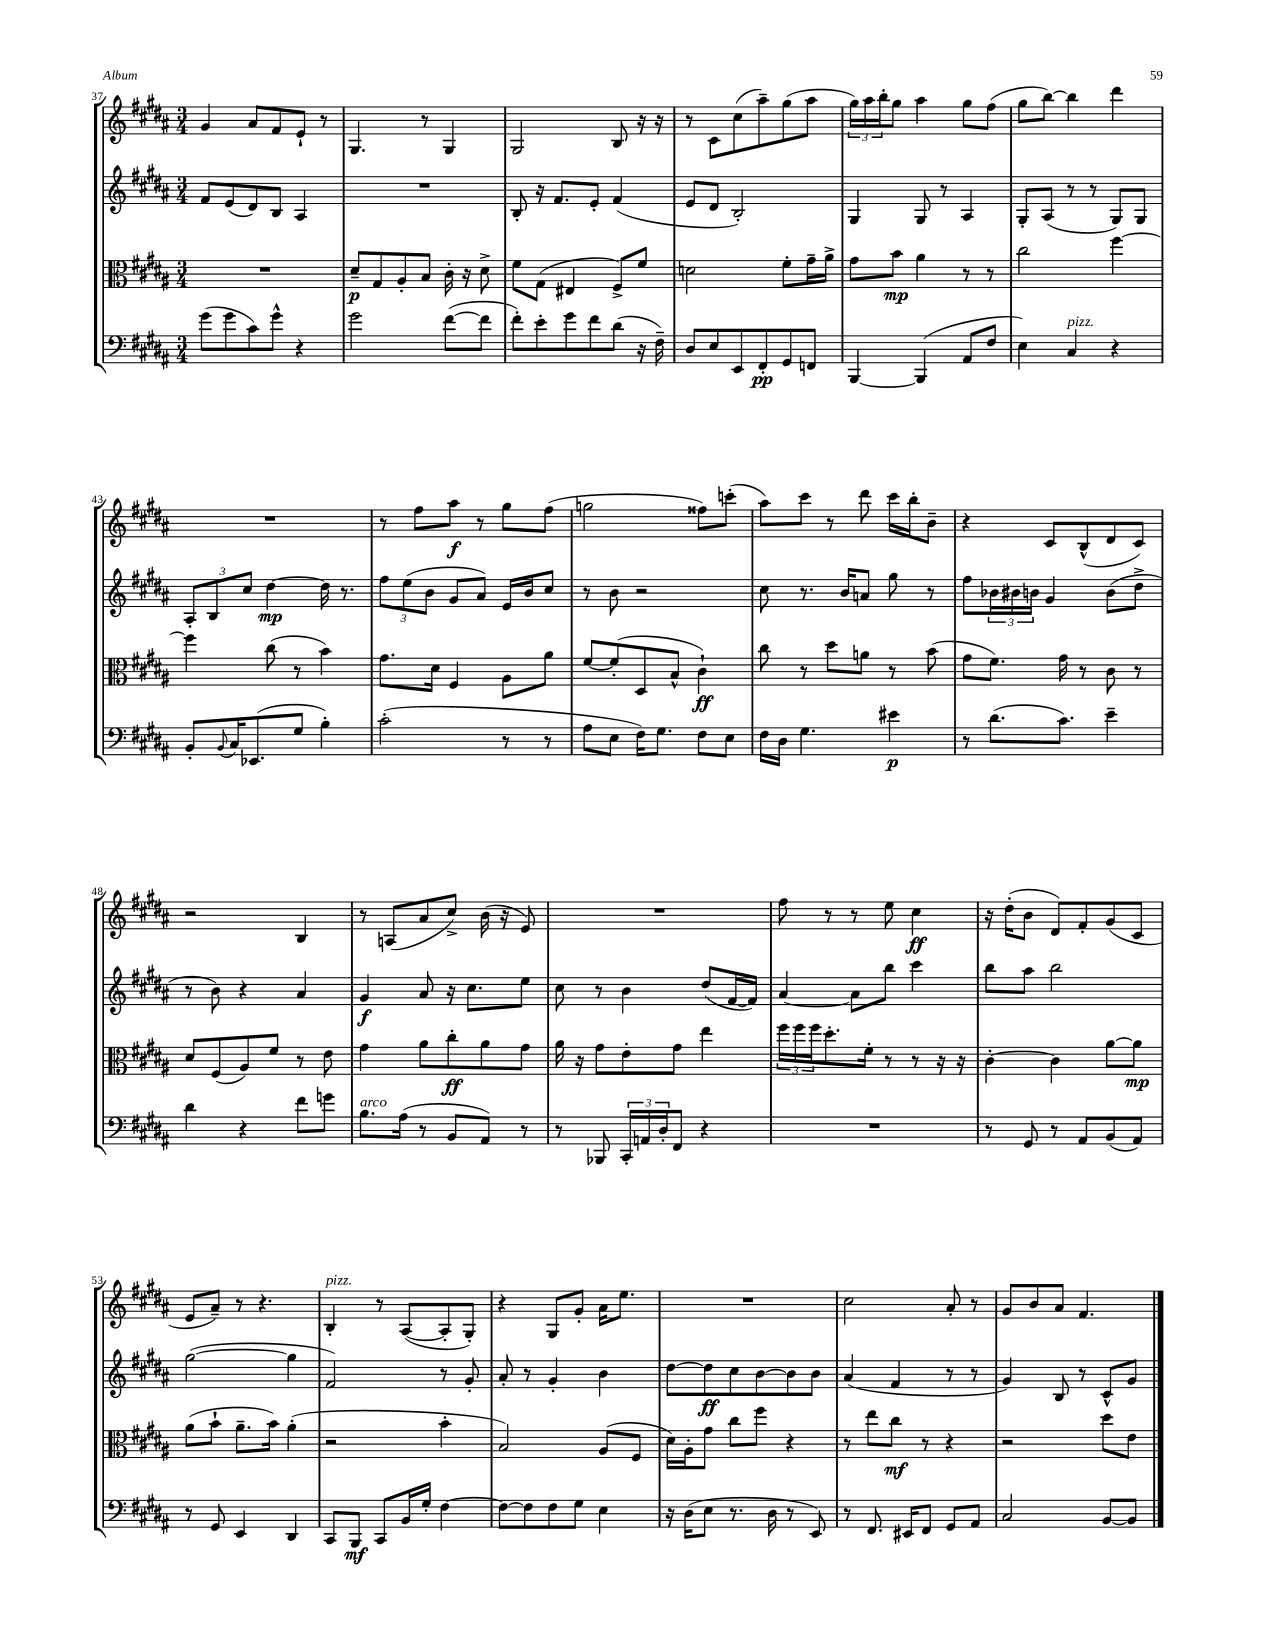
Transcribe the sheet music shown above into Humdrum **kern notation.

**kern	**kern	**kern	**kern
*staff4	*staff3	*staff2	*staff1
*clefF4	*clefC3	*clefG2	*clefG2
*k[f#c#g#d#a#]	*k[f#c#g#d#a#]	*k[f#c#g#d#a#]	*k[f#c#g#d#a#]
*M3/4	*M3/4	*M3/4	*M3/4
(8g#\L	2.r	8f#/L	4g#/
8g#\	.	(8e/	.
8c#\)	.	8d#/)	8a#/L
8g#^^\J	.	8B/J	8f#/
4r	.	4A#/	8e`/J
.	.	.	8r
=	=	=	=
2g#\	8d#~/L	2.r	4.G#/
.	8G#/	.	.
.	8A#'/	.	.
.	8B/J	.	8r
([8f#\L	16c#'\	.	4G#/
.	16r	.	.
8f#\]J	8d#^\	.	.
=	=	=	=
8f#'\L)	8f#\L	8B'/	2G#/
8e'\	(8G#\J	16r	.
.	.	8.f#/L	.
8g#\	4E#/	.	.
8f#\	.	8e'/J	.
(8d#\J	8F#^/L)	(4f#/	8B/
16r	8f#/J	.	16r
16F#~\)	.	.	16r
=	=	=	=
8D#/L	2d\	8e/L	8r
8E/	.	8d#/J	8c#\L
8EE/	.	2B'/)	(8cc#\
8FF#'/	.	.	8aa#~\)
8GG#/	8f#'\L	.	(8gg#\
8FF/J	16g#~\L	.	8aa#\J
.	16a#^\JJ	.	.
=	=	=	=
[4BBB/	8g#\L	4G#/	24gg#\LL)
.	.	.	24aa#\
.	.	.	24bb'\J
.	8b\J	.	8gg#\J
(4BBB/]	4a#\	8G#/	4aa#\
.	.	8r	.
8AA#/L	8r	4A#/	8gg#\L
8F#/J	8r	.	(8ff#\J
=	=	=	=
4E\)	2cc#\	8G#'/L	8gg#\L
.	.	(8A#/J	[8bb\J)
4C#/	.	8r	4bb\]
.	.	8r	.
4r	[4ff#\	8G#/L)	4ddd#\
.	.	8G#/J	.
=	=	=	=
8BB'/L	4ff#\]	12A#'/L	2.r
.	.	12B/	.
8qqBB/	.	.	.
16C#/K	.	.	.
.	.	12cc#/J	.
(8.EE-/	.	.	.
.	(8cc#\	[4dd#\	.
8G#/J	8r	.	.
4B'\)	4b\)	16dd#\]	.
.	.	8.r	.
=	=	=	=
(2c#'\	8.g#\L	12ff#\L	8r
.	.	(12ee\	.
.	.	.	8ff#\L
.	.	12b\J	.
.	16d#\Jk	.	.
.	4F#/	8g#/L	8aa#\J
.	.	8a#/J)	8r
8r	8A#\L	16e/LL	8gg#\L
.	.	16b/J	.
8r	8a#\J	8cc#/J	(8ff#\J
=	=	=	=
8A#\L	[8f#/L	8r	2gg\
8E\J	(8f#'/]	8b\	.
16F#\LK)	8D#/	2r	.
8.G#\J	.	.	.
.	8B^^/J	.	.
8F#\L	4c#`\)	.	8ff##\L)
8E\J	.	.	(8ccc'\J
=	=	=	=
16F#\LL	8cc#\	8cc#\	8aa#\L)
16D#\JJ	.	.	.
4.G#\	8r	8.r	8ccc#\J
.	8dd#\L	.	8r
.	.	16b/LK	.
.	8a\J	8a/J	8ddd#\
4e#\	8r	8gg#\	16ccc#\LL
.	.	.	16bb'\J
.	(8b\	8r	8b~\J
=	=	=	=
8r	8g#\L	8ff#\L	4r
(8.d#\L	8.f#\J)	24b-\L	.
.	.	24b#\	.
.	.	24b\JJ	.
.	.	4g#/	8c#/L
8.c#\J)	16g#\	.	.
.	8r	.	(8B^^/
4e~\	8c#\	(8b\L	8d#/
.	8r	8dd#^\J	8c#/J)
=	=	=	=
4d#\	8d#/L	8r	2r
.	(8F#/	8b\)	.
4r	8A#/)	4r	.
.	8f#/J	.	.
8f#\L	8r	4a#/	4B/
8g\J	8e\	.	.
=	=	=	=
8.B\L	4g#\	4g#/	8r
.	.	.	(8A/L
(16A#\Jk	.	.	.
8r	8a#\L	8a#/	8a#/
8BB/L	8cc#'\	16r	8cc#^/J)
.	.	8.cc#\L	.
8AA#/J)	8a#\	.	(16b\
.	.	.	16r
8r	8g#\J	8ee\J	8e/)
=	=	=	=
8r	16a#\	8cc#\	2.r
.	16r	.	.
8BBB-/	8g#\L	8r	.
24CC#'/LL	8e'\	4b\	.
24AA/	.	.	.
24D#'/J	.	.	.
8FF#/J	8g#\J	.	.
4r	4ee\	(8dd#/L	.
.	.	[16f#/L	.
.	.	16f#/]JJ)	.
=	=	=	=
2.r	24ff#\LL	[4a#/	8ff#\
.	24ff#\	.	.
.	24ff#\J	.	.
.	8.dd#'\	.	8r
.	.	8a#\]L	8r
.	16f#'\Jk	.	.
.	8r	8bb\J	8ee\
.	8r	4ccc#\	4cc#\
.	16r	.	.
.	16r	.	.
=	=	=	=
8r	[4c#'\	8bb\L	16r
.	.	.	(16dd#'\LK
8GG#/	.	8aa#\J	8b\J
8r	4c#\]	2bb\	8d#/L)
8AA#/L	.	.	8f#'/
(8BB/	[8a#\L	.	(8g#/
8AA#/J)	8a#\]J	.	8c#/J
=	=	=	=
8r	(8a#\L	([2gg#\	8e/L
8GG#/	8b`\J	.	8a#~/J)
4EE/	8.a#~\L	.	8r
.	.	.	4.r
.	16b\Jk)	.	.
4DD#/	(4a#'\	4gg#\]	.
=	=	=	=
8CC#/L	2r	2f#/)	4B'/
8BBB/J	.	.	.
8CC#/L	.	.	8r
16BB/L	.	.	([8A#/L
16G#'/JJ	.	.	.
[4F#\	4b'\	8r	8A#'/]
.	.	8g#'/	8G#'/J)
=	=	=	=
8F#\_L	2B/)	8a#'/	4r
8F#\]	.	8r	.
8F#\	.	4g#'/	8G#/L
8G#\J	.	.	8g#'/J
4E\	(8A#/L	4b\	16a#\LK
.	.	.	8.ee\J
.	8F#/J	.	.
=	=	=	=
16r	16d#\LL)	[8dd#\L	2.r
(16D#\LK	16A#'\J	.	.
8E\J	8g#\J	8dd#\]	.
8.r	8cc#\L	8cc#\	.
.	8ff#\J	[8b\	.
16D#\	.	.	.
8r	4r	8b\]	.
8EE/)	.	8b\J	.
=	=	=	=
8r	8r	(4a#/	2cc#\
8.FF#/	8ee\L	.	.
.	8cc#\J	4f#/	.
16EE#/LK	.	.	.
8FF#/J	8r	.	.
8GG#/L	4r	8r	8a#'/
8AA#/J	.	8r	8r
=	=	=	=
2C#/	2r	4g#/)	8g#/L
.	.	.	8b/
.	.	8B/	8a#/J
.	.	8r	4.f#/
[8BB/L	8dd#\L	8c#^^/L	.
8BB/]J	8e\J	8g#/J	.
==	==	==	==
*-	*-	*-	*-
